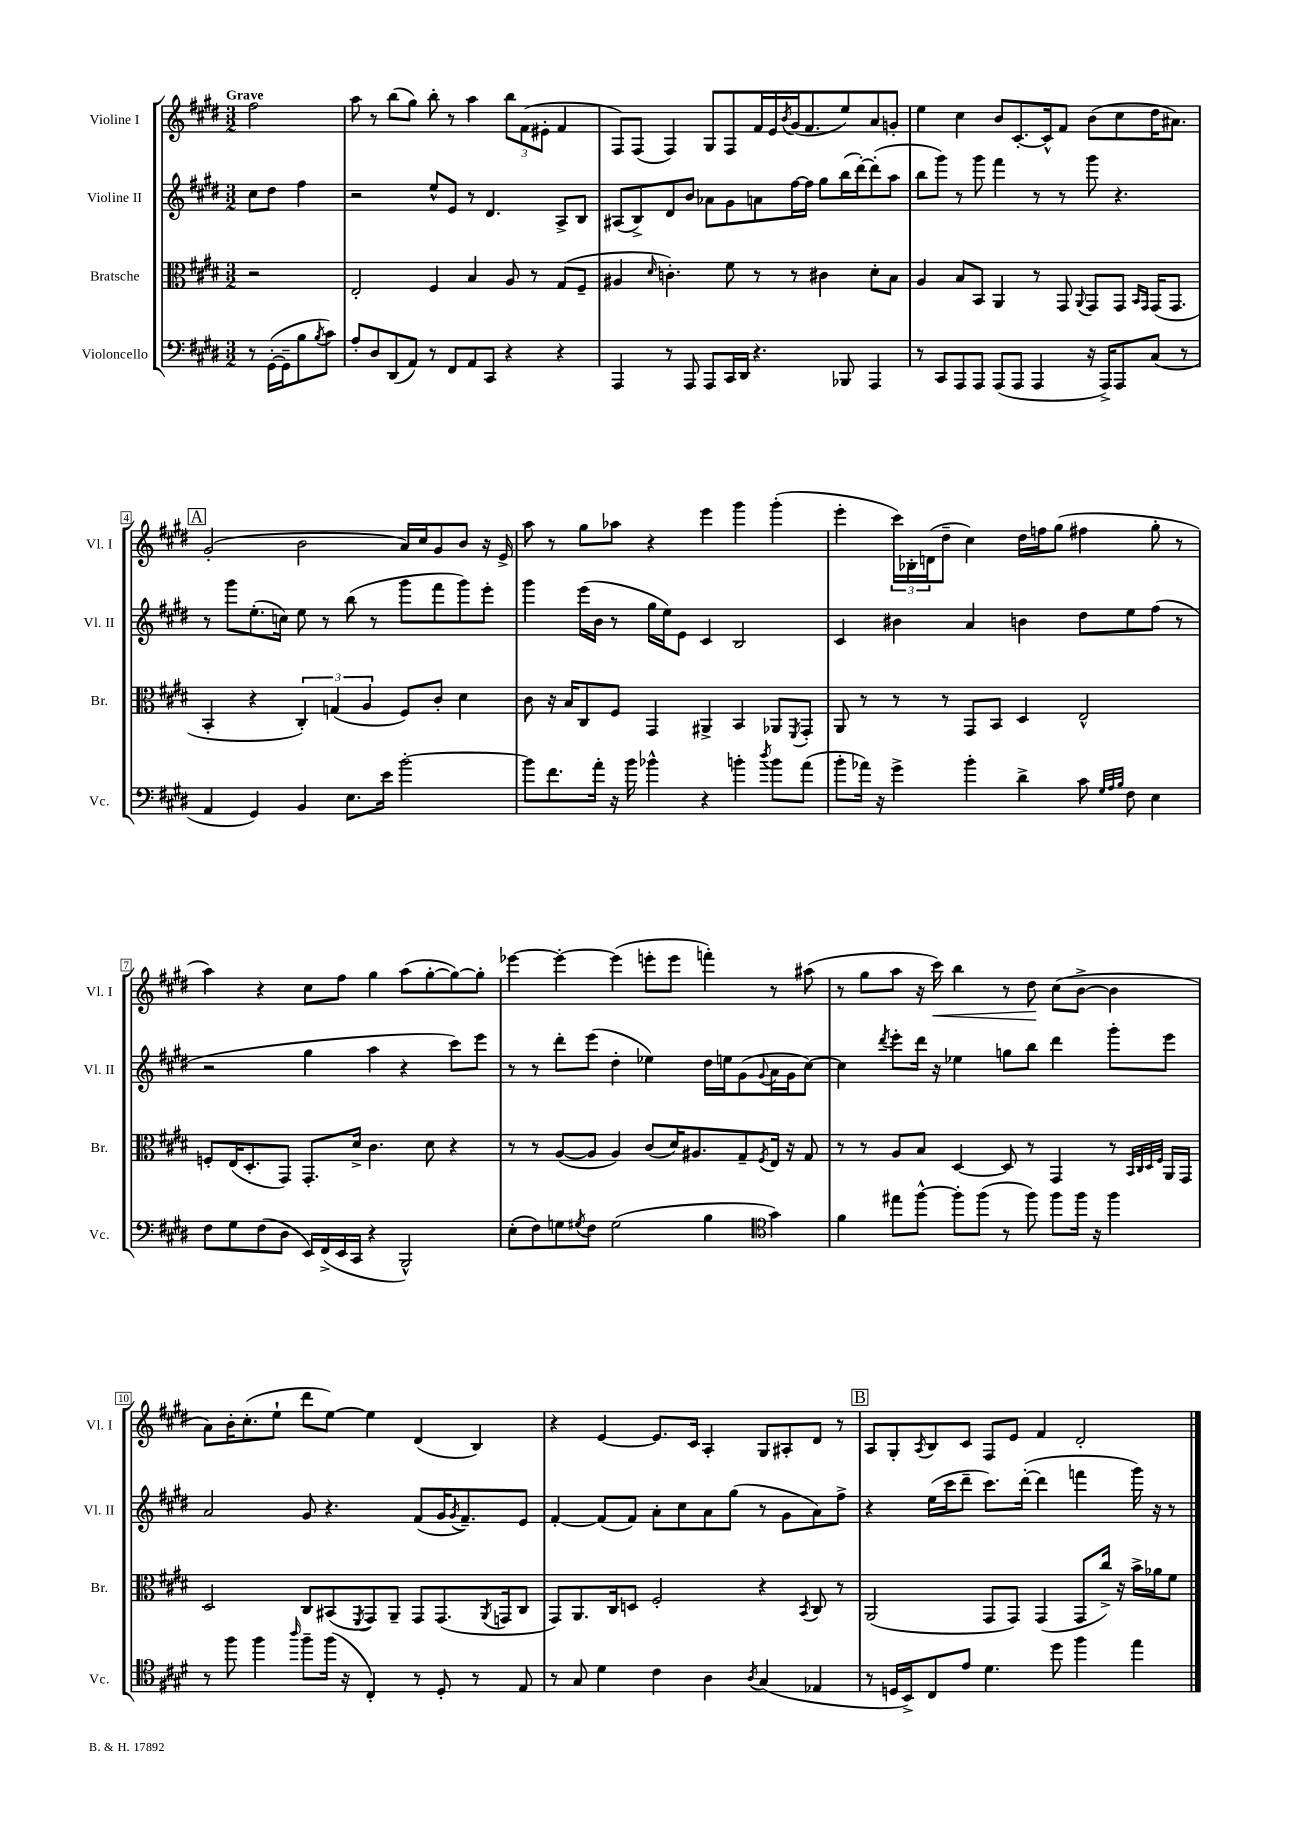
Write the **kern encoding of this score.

**kern	**kern	**kern	**kern	**dynam
*part4	*part3	*part2	*part1	*part1
*staff4	*staff3	*staff2	*staff1	*staff1
*I"Violoncello	*I"Bratsche	*I"Violine II	*I"Violine I	*
*I'Vc.	*I'Br.	*I'Vl. II	*I'Vl. I	*
*clefF4	*clefC3	*clefG2	*clefG2	*
*k[f#c#g#d#]	*k[f#c#g#d#]	*k[f#c#g#d#]	*k[f#c#g#d#]	*
*M3/2	*M3/2	*M3/2	*M3/2	*
=	=	=	=	=
!	!	!	!LO:TX:a:B:t=Grave	!
8r	2r	8cc#\L	2ff#\	.
([16GG#'\LL	.	8dd#\J	.	.
16GG#~\J]	.	.	.	.
8B\	.	4ff#\	.	.
8qB/	.	.	.	.
8c#\J)	.	.	.	.
=1	=1	=1	=1	=1
8A'/L	2E'/	2r	8aa\	.
8D#/	.	.	8r	.
(8DD#/	.	.	(8bb\L	.
8AA/J)	.	.	8gg#\J)	.
8r	4F#/	8ee^^/L	8bb'\	.
8FF#/L	.	8e/J	8r	.
8AA/	4B/	8r	4aa\	.
8CC#/J	.	4.d#/	.	.
4r	8A/	.	12bb\L	.
.	.	.	(12f#\	.
.	8r	.	.	.
.	.	.	12e#X'\J	.
4r	(8G#/L	8A^/L	4f#/	.
.	8F#~/J	8B/J	.	.
=2	=2	=2	=2	=2
4AAA/	4A#X/	(8A#X/L	8F#/L)	.
.	.	8B^/)	(8F#/J	.
.	16qqd#/	.	.	.
8r	4.cn'\)	8d#/	4F#/)	.
8AAA/	.	8b/J	.	.
8AAA/L	.	8a-X\L	8G#/L	.
16CC#/L	8f#\	8g#\	8F#/	.
16DD#/JJ	.	.	.	.
4.r	8r	8an\	16f#/L	.
.	.	.	16e/	.
.	.	.	8qb/	.
.	8r	[16ff#\L	(16g#/J	.
.	.	16ff#\JJ]	8.f#/	.
.	4c#X\	8gg#\L	.	.
8BBB-X/	.	(16bb\L	8ee/)	.
.	.	[16ddd#'\J)	.	.
4AAA/	8d#'\L	(8ddd#'\]	8a/	.
.	8B\J	8aa\J	8gn'/J	.
=3	=3	=3	=3	=3
8r	4A/	8bb\L	4ee\	.
8CC#/L	.	8ggg#\J)	.	.
8AAA/	8B/L	8r	4cc#\	.
8AAA/J	8BB/J	8ggg#\	.	.
(8AAA/L	4AA/	4fff#\	8b/L	.
8AAA/J	.	.	[8.c#'/	.
4AAA/	8r	8r	.	.
.	.	.	16c#^^/k]	.
.	8GG#/	8r	8f#/J	.
.	8qqAA/	.	.	.
16r	8GG#/L	8ggg#\	(8b\L	.
16AAA^/KL)	.	.	.	.
8AAA/	8GG#/J	4.r	8cc#\	.
.	16qqBB/LL	.	.	.
.	16qqGG#/JJ	.	.	.
(8C#/J	(16GG#/KL	.	16dd#\K	.
.	8.GG#/J	.	8.a#X\J)	.
8r	.	.	.	.
!!LO:LB:g=z
!!LO:REH:place=s1:t=A
=4	=4	=4	=4	=4
4AA/	4BB'/	8r	(2g#'/	.
.	.	8ggg#\L	.	.
4GG#/)	4r	(8.ee'\	.	.
.	.	16ccn\Jk)	.	.
4BB/	6C#'/)	8ee\	2b\	.
.	.	8r	.	.
.	(6Gn/	.	.	.
8.E\L	.	(8bb\	.	.
.	6A/	.	.	.
.	.	8r	.	.
16e\Jk	.	.	.	.
[2b'\	8F#/L)	8ggg#\L	16a/LL)	.
.	.	.	16cc#/J	.
.	8c#'/J	8fff#\	8g#/	.
.	4d#\	8ggg#\)	8b/J	.
.	.	8eee'\J	16r	.
.	.	.	16e^/	.
=5	=5	=5	=5	=5
8b\L]	8c#\	4ggg#\	8aa\	.
8.f#\	16r	.	8r	.
.	16B/KL	.	.	.
.	8C#/	(16eee\LL	8gg#\L	.
16a'\Jk	.	16b\JJ	.	.
16r	8F#/J	8r	8aa-X\J	.
16b\	.	.	.	.
4b-X^^\	4GG#/	16gg#\LL	4r	.
.	.	16ee\J)	.	.
.	.	8e\J	.	.
4r	4AA#X^/	4c#/	4eee\	.
4bn'\	4BB/	2B/	4ggg#\	.
8qdd#/	.	.	.	.
8b\L	8AA-X/L	.	(4ggg#'\	.
.	8qFF#/	.	.	.
(8a\J	8GG#'/J	.	.	.
=6	=6	=6	=6	=6
8b'\L	8AA/	4c#/	4eee'\	.
16a-X\Jk)	8r	.	.	.
16r	.	.	.	.
4g#^\	8r	4b#X\	24ccc#\LL)	.
.	.	.	24B-X'\	.
.	.	.	(24dn\J	.
.	8r	.	8dd#~\J	.
4b'\	8GG#/L	4a/	4cc#\)	.
.	8BB/J	.	.	.
4d#^\	4D#/	4bn\	16dd#\LL	.
.	.	.	16ffn\J	.
.	.	.	(8gg#\J	.
8c#\	2E^^/	8dd#\L	4ff#X\	.
32qqG#/LLL	.	.	.	.
32qqA/	.	.	.	.
32qqB/JJJ	.	.	.	.
8F#\	.	8ee\	.	.
4E\	.	(8ff#\J	8gg#'\	.
.	.	8r	8r	.
!!LO:LB:g=z
=7	=7	=7	=7	=7
8F#\L	8Fn'/L	2r	4aa\)	.
8G#\	(16E/K	.	.	.
.	8.D#'/	.	.	.
(8F#\	.	.	4r	.
8D#\J	8GG#/J)	.	.	.
16EE/LL)	8.GG#'/L	4gg#\	8cc#\L	.
(16FF#^/	.	.	.	.
16EE/	.	.	8ff#\J	.
16CC#/JJ	16d#^/Jk	.	.	.
4r	4.c#\	4aa\	4gg#\	.
2BBB^^/)	.	4r	(8aa\L	.
.	8d#\	.	[8gg#'\	.
.	4r	8ccc#\L)	8gg#\_)	.
.	.	8eee\J	8gg#'\J]	.
=8	=8	=8	=8	=8
(8E'\L	8r	8r	[4eee-X\	.
8F#\)	8r	8r	.	.
8Gn\	([8A/L	8ddd#'\L	4eee-'\_	.
8qG#X/	.	.	.	.
8F#\J	8A/J]	(8eee\J	.	.
(2G#\	4A/)	4dd#'\	(4eee-\]	.
.	(8c#/L	4ee-X\)	8eeen'\L	.
.	16d#/K)	.	8eee\J	.
.	8.A#X/	.	.	.
4B\	.	16dd#\LL	4fffn'\)	.
.	.	16een\J	.	.
.	8G#~/	(8g#\	.	.
*clefC4	*	*	*	*
.	8qF#/	8qqg#/	.	.
4g#\)	16E/Jk	16a\L	8r	.
.	16r	16g#\J	.	.
.	8G#/	[8cc#\J)	(8aa#X\	.
=9	=9	=9	=9	=9
4f#\	8r	4cc#\]	8r	.
.	8r	.	8gg#\L	.
.	.	8qddd#/	.	.
8ee#X\L	8A/L	8eee'\L	8aa\J	.
[8ff#^^\J	8B/J	16ddd#\Jk	16r	.
!	!	!	!	!LO:HP:b
.	.	16r	16ccc#\)	<
8ff#'\L]	[4D#/	4ee-X\	4bb\	.
(8ff#\J	.	.	.	.
8r	8D#/]	8ggn\L	8r	.
8ff#\)	8r	8bb\J	8dd#\	.
8ff#\L	4GG#/	4ddd#\	(8cc#\L	[
16ff#\Jk	.	.	[8b^\J	.
16r	.	.	.	.
4ff#\	8r	8ggg#'\L	4b\]	.
.	32qqBB/LLL	.	.	.
.	32qqC#/	.	.	.
.	32qqD#/	.	.	.
.	32qqF#/JJJ	.	.	.
.	16AA/LL	8eee\J	.	.
.	16GG#/JJ	.	.	.
!!LO:LB:g=z
=10	=10	=10	=10	=10
8r	2D#/	2a/	8a\L)	.
8ff#\	.	.	16b'\K	.
.	.	.	(8.cc#'\	.
4ff#\	.	.	.	.
.	.	.	8ee`\J	.
16qqaa/	.	.	.	.
8ff#~\L	8C#/L	8g#/	8ddd#\L	.
(16ff#\Jk	(8BB#X/	4.r	[8ee\J)	.
16r	.	.	.	.
.	8qFF#/	.	.	.
4C#'/)	8GG#/)	.	4ee\]	.
.	8AA~/J	.	.	.
8r	8GG#/L	(8f#/L	(4d#/	.
8D#'/	(8.GG#/	16g#/K	.	.
.	.	8qg#/	.	.
.	.	8.f#~/)	.	.
8r	.	.	4B/)	.
.	8qAA/	.	.	.
.	16GGn/k	.	.	.
8E/	8C#/J	8e/J	.	.
=11	=11	=11	=11	=11
8r	8GG#/L)	[4f#'/	4r	.
8G#/	8.AA/	.	.	.
4d#\	.	(8f#/L]	[4e/	.
.	16C#/k	.	.	.
.	8Dn/J	8f#/J)	.	.
4c#\	2F#'/	8a'\L	8.e/L]	.
.	.	8cc#\	.	.
.	.	.	16c#/Jk	.
4A\	.	8a\	4A'/	.
.	.	(8gg#\J	.	.
8qA/	.	.	.	.
(4G#/	4r	8r	8G#/L	.
.	.	8g#\L	8A#X'/	.
.	8qBB/	.	.	.
4E-X/	8C#/	8a\)	8d#/J	.
.	8r	8ff#^\J	8r	.
!!LO:REH:place=s1:t=B
=12	=12	=12	=12	=12
8r	(2AA/	4r	8A/L	.
16Dn/LL	.	.	8G#'/	.
16BB^/J)	.	.	.	.
.	.	.	8qA/	.
8C#/	.	(16ee\LL	8B/	.
.	.	16ccc#\J	.	.
8e/J	.	8ddd#~\J	8c#/J	.
4.d#\	8GG#/L	8.ccc#\L)	8F#/L	.
.	8GG#/J)	.	8e/J	.
.	.	([16ddd#'\Jk	.	.
.	(4GG#/	4ddd#\]	4f#/	.
8dd#\	.	.	.	.
4ff#\	8GG#/L	4fffn\	2d#'/	.
.	16cc#^/Jk)	.	.	.
.	16r	.	.	.
4ee\	16b^\LL	16ggg#\)	.	.
.	16a-X\J	16r	.	.
.	8f#\J	8r	.	.
==	==	==	==	==
*-	*-	*-	*-	*-
